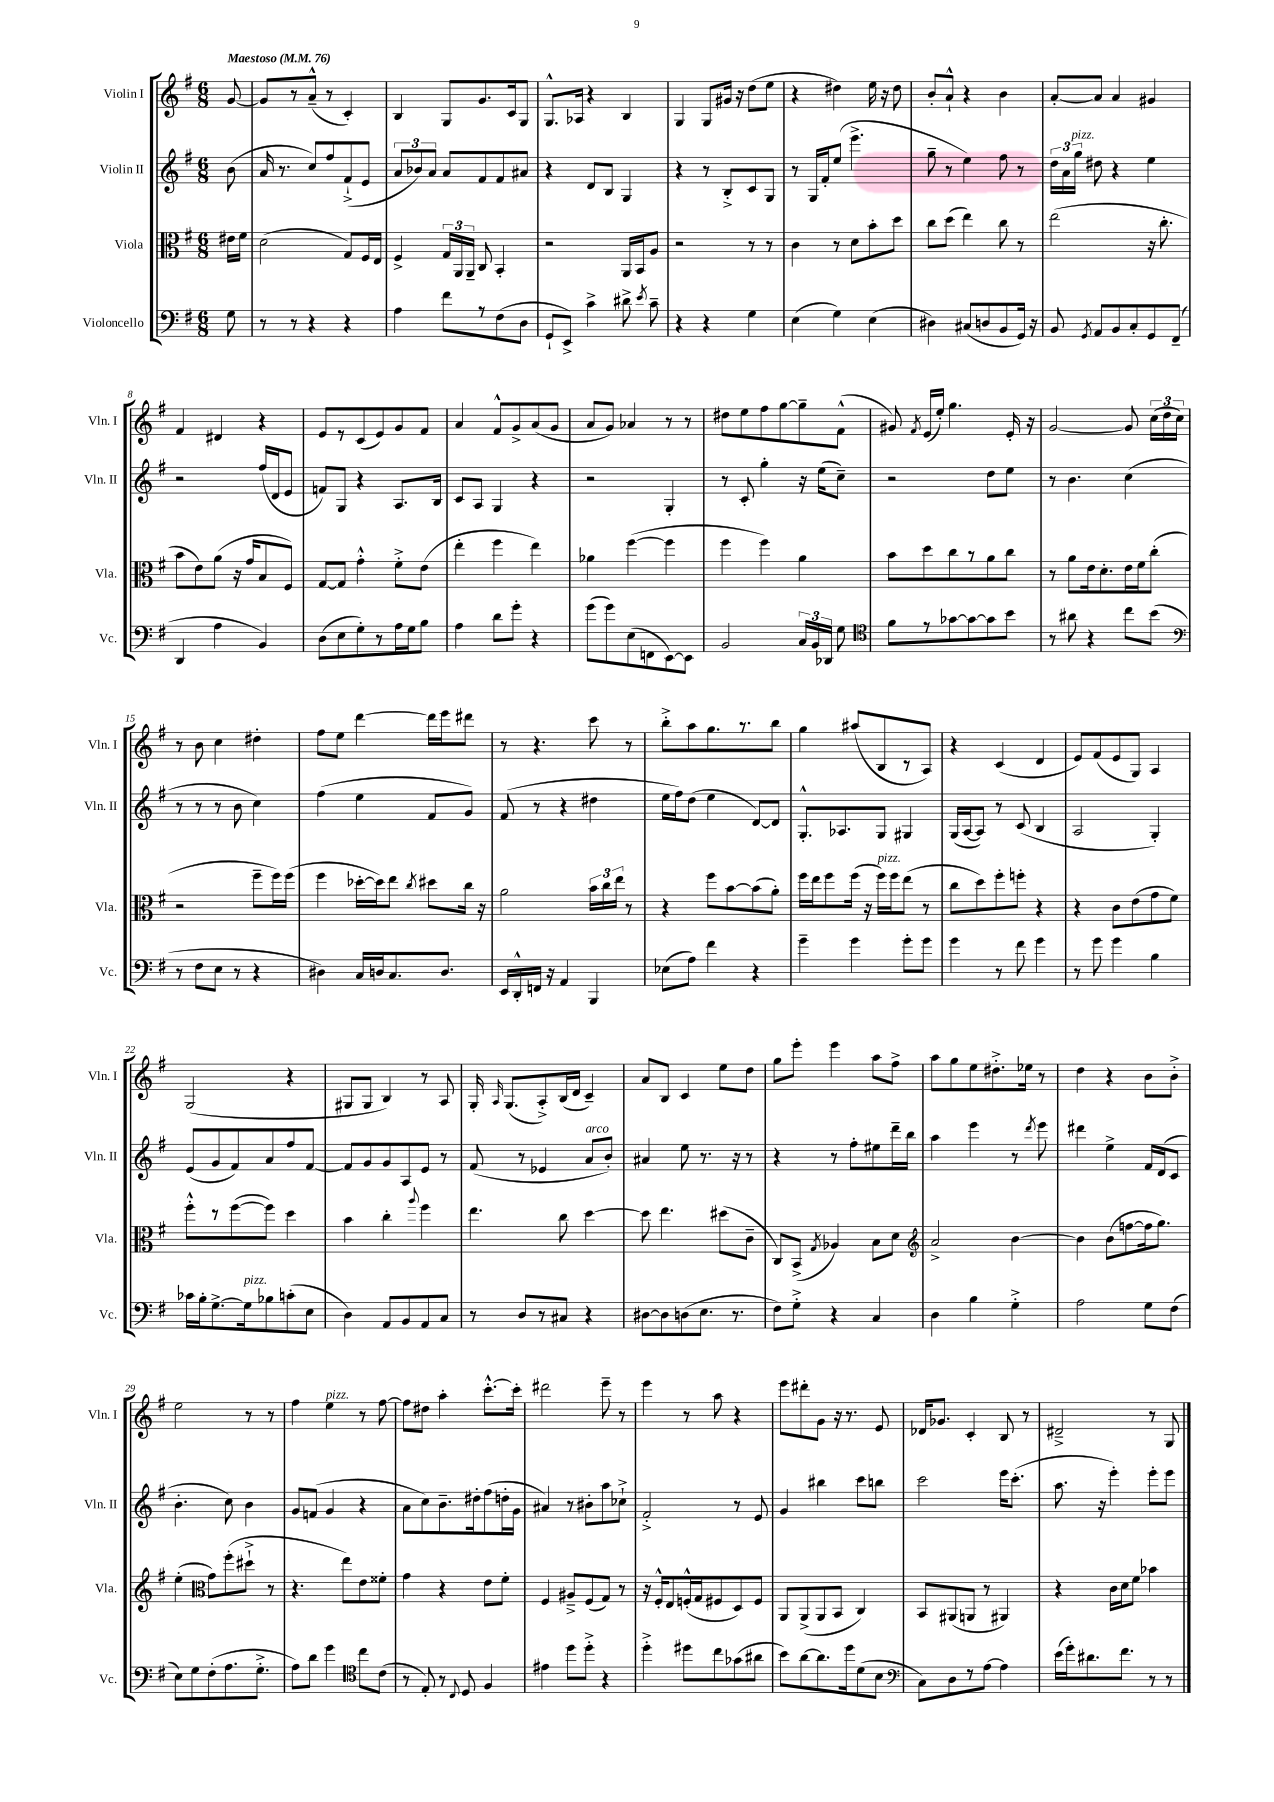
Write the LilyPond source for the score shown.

<<
\new StaffGroup <<
\new Staff = "s0" \with { instrumentName = "Violin I" shortInstrumentName = "Vln. I" } {
    \clef treble \key g \major \numericTimeSignature \time 6/8 \partial 8 \tempo "Maestoso" 4 = 76
    \autoBeamOff g'8~ |
    g'8[ r8 a'8]---^( r8 c'4-.) |
    b4 g8[ g'8. c'16 g8] |
    g8.[-^ aes16] r4 b4 |
    g4 g8[ gis'16] r16 d''8[( e''8] |
    r4 dis''4) e''16 r16 dis''8 |
    b'8[-. a'8]-!-^ r4 b'4 |
    a'8[~-. a'8] a'4 gis'4 |
    fis'4 dis'4 r4 |
    e'8[ r8 c'8( e'8) g'8 fis'8] |
    a'4 fis'8[-^ g'8-> a'8( g'8] |
    a'8[ g'8]) aes'4 r8 r8 |
    dis''8[ e''8 fis''8 g''8~ g''8-- fis'8]-^( |
    gis'8) \acciaccatura { fis'8 } e'16[( e''16]-.) g''4. e'16-. r16 |
    g'2~ g'8 \tuplet 3/2 { c''16[( d''16 c''16]) } |
    r8 b'8 c''4 dis''4-. |
    fis''8[ e''8] d'''4~ d'''16[ e'''16 dis'''8] |
    r8 r4. c'''8 r8 |
    b''8[-.-> a''8 g''8. r8. b''8] |
    g''4 ais''8[( b8 r8 a8]) |
    r4 c'4( d'4 |
    e'8[) fis'8( e'8 g8]) a4 |
    g2( r4 |
    gis8[ gis8] b4) r8 a8 |
    g16-. \grace { a16 } g8.[( a8-.->) b16( d'16] c'4--) |
    a'8[ b8] c'4 e''8[ d''8] |
    g''8[ e'''8]-. e'''4 a''8[ fis''8]-> |
    a''8[ g''8 e''8 dis''8.-.-> ees''16] r8 |
    d''4 r4 b'8[ b'8]-.-> |
    e''2 r8 r8 |
    fis''4 e''4^\markup { \italic "pizz." } r8 fis''8~ |
    fis''8[ dis''8] a''4-. c'''8.[~-.-^ c'''16]-. |
    dis'''2 e'''8-- r8 |
    e'''4 r8 a''8 r4 |
    e'''8[ dis'''8-. g'8] r16 r8. e'8 |
    des'16[ ges'8.] c'4-. b8 r8 |
    dis'2---> r8 g8 \bar "|." |
}
\new Staff = "s1" \with { instrumentName = "Violin II" shortInstrumentName = "Vln. II" } {
    \clef treble \key g \major \numericTimeSignature \time 6/8 \partial 8
    \autoBeamOff b'8( |
    a'16 r8. c''8[) fis''8 fis'8-!->( e'8] |
    \tuplet 3/2 { a'8[ bes'8) a'8] } a'8[ fis'8 fis'8 ais'8] |
    r4 d'8[ b8] g4 |
    r4 r8 b8[-.-> c'8 g8] |
    r8 g16[ fis'16-. e''8]( e'''4.-> |
    g''8-- r8 e''4) fis''8 r8 |
    \tuplet 3/2 { d''16[ a'16 g''16]^\markup { \italic "pizz." } } dis''8 r4 e''4 |
    r2 fis''16[( d'16 e'8] |
    f'8[) g8] r4 a8.[ b16] |
    c'8[ a8] g4 r4 |
    r2 g4-. |
    r8 c'8-. g''4-. r16 e''16[( c''8]--) |
    r2 d''8[ e''8] |
    r8 b'4. c''4( |
    r8 r8 r8 b'8 c''4) |
    fis''4( e''4 fis'8[ g'8]) |
    fis'8( r8 r4 dis''4 |
    e''16[ fis''16) d''8]( e''4 d'8[~) d'8] |
    g8.[-.-^ aes8. g8] gis4 |
    g16[( a16~ a8]) r8 c'8( b4 |
    a2 g4-.) |
    e'8[( g'8 fis'8) a'8 fis''8 fis'8]~ |
    fis'8[ g'8 g'8 a8 e'8] r8 |
    fis'8( r8 ees'4 a'8[^\markup { \italic "arco" } b'8]-.) |
    ais'4 e''8 r8. r16 r8 |
    r4 r8 fis''8[-. eis''8 d'''16-- b''16] |
    a''4 e'''4 r8 \acciaccatura { d'''8 } e'''8 |
    dis'''4 e''4-> fis'16[ d'16( c'8] |
    b'4.-. c''8) b'4 |
    g'8[ f'8]( g'4 r4 |
    a'8[ c''8) b'8.-- dis''16-. fis''8( d''16-. g'16] |
    ais'4) r8 bis'8[-. a''8 ces''8]-!-> |
    fis'2-.-> r8 e'8 |
    g'4 bis''4 c'''8[ b''8] |
    c'''2 e'''16[ c'''8.]-.( |
    a''8. r16 e'''4-.) e'''8[-. e'''8] \bar "|." |
}
\new Staff = "s2" \with { instrumentName = "Viola" shortInstrumentName = "Vla." } {
    \clef alto \key g \major \numericTimeSignature \time 6/8 \partial 8
    \autoBeamOff eis'16[ fis'16] |
    d'2( g8[) fis16 e16] |
    fis4-> \tuplet 3/2 { g16[ a,16 a,16]-- } c8 b,4-. |
    r2 a,16[ b,16 a8] |
    r2 r8 r8 |
    c'4 r8 d'8[ b'8-. d''8] |
    c''8[ d''8]( e''4) c''8 r8 |
    e''2( r16 c''8.-. |
    b'8[ e'8) a'8]( r16 g'16[ b8 fis8]) |
    g8[~ g8] g'4-.-^ fis'8[-.-> e'8]( |
    e''4-. fis''4 e''4) |
    aes'4 fis''4~( fis''4 |
    fis''4 fis''4) a'4 |
    b'8[ d''8 c''8 r8 a'8 c''8] |
    r8 a'8[ e'16 d'8.-. e'16 fis'16 c''8]-.( |
    r2 fis''8[-- fis''16) fis''16]( |
    fis''4 des''16[~-. des''16) e''8] \acciaccatura { c''8 } dis''8[ c''16] r16 |
    a'2 \tuplet 3/2 { b'16[ c''16 e''16] } r8 |
    r4 fis''8[ b'8~ b'8( a'8]-.) |
    fis''16[ e''16 fis''8 fis''16]( r16 fis''16[^\markup { \italic "pizz." }) fis''16 e''8]( r8 |
    c''8[ d''8) fis''8-. f''8]-. r4 |
    r4 c'8[ e'8( g'8 fis'8]) |
    fis''8[-.-^ r8 fis''8~( fis''8]) d''4 |
    b'4 c''4-. \appoggiatura { a''8 } fis''4 |
    e''4. c''8 d''4~ |
    d''8 e''4. dis''8[( c'8]-- |
    c8[) b,8]->( \acciaccatura { g8 } aes4) b8[ d'8] |
    \clef treble a'2-> b'4~ |
    b'4 b'8[( f''8~ f''16 g''8.]) |
    e''4-.( \clef alto g'8[) fis''8-.( dis''8]-!-> r8 |
    r4. e''8[) e'8 fisis'8]-. |
    g'4 r4 e'8[ fis'8]-. |
    fis4 ais8[---> fis8( g8]) r8 |
    r16 fis16[-.-^ e8 f16-.-^( g16 fis8 d8) fis8] |
    a,8[ a,8->( a,8 b,8] c4) |
    b,8[ ais,8( a,8] r8 ais,4) |
    r4 c'16[ d'16 fis'8] bes'4 \bar "|." |
}
\new Staff = "s3" \with { instrumentName = "Violoncello" shortInstrumentName = "Vc." } {
    \clef bass \key g \major \numericTimeSignature \time 6/8 \partial 8
    \autoBeamOff g8 |
    r8 r8 r4 r4 |
    a4 fis'8[ r8 fis8( d8] |
    g,8[-! e,8]->) c'4-> dis'8-> \acciaccatura { e'8 } c'8-- |
    r4 r4 g4 |
    e4( g4) e4( |
    dis4) cis8[( d8 b,8 g,16]) r16 |
    b,8 \acciaccatura { g,8 } a,8[ b,8 c8-. g,8 fis,8]--( |
    d,4 a4 b,4) |
    d8[( e8 g8-.) r8 a16 g16 b8] |
    a4 d'8[ g'8]-. r4 |
    g'8[( g'8) e8( f,8 e,8~) e,8] |
    b,2 \tuplet 3/2 { c16[ b,16 des,16] } g8 |
    \clef tenor fis'8[ r8 ges'8~ ges'8~ ges'8 b'8] |
    r8 ais'8 r4 c''8[ b'8]( |
    \clef bass r8 fis8[ e8] r8 r4 |
    dis4) c16[ d16 c8. d8.] |
    e,16[ d,16-.-^ f,16] r16 a,4 b,,4 |
    ees8[( a8]) fis'4 r4 |
    g'4-- g'4 g'8[-. g'8] |
    g'4 r8 fis'8 g'4 |
    r8 g'8 g'4 b4 |
    ces'16[ b16-. g8.~-> g16^\markup { \italic "pizz." } bes8 c'8-.( e8] |
    d4) a,8[ b,8 a,8 c8] |
    r8 d8[ r8 cis8] r4 |
    dis8[~ dis8 d8( e8.] r8. |
    fis8[) g8]-.-> r4 c4 |
    d4 b4 g4-.-> |
    a2 g8[ fis8]( |
    e8[) g8 fis8-.( a8. g8.]-.-> |
    a8[) d'8] g'4 \clef tenor c''8[ c'8]( |
    r8 e8-.) r8 \appoggiatura { c8 } d8 fis4 |
    eis'4 d''8[ d''8]-.-> r4 |
    d''4-.-> dis''8[ c''8 ges'8( ais'8] |
    b'8[) a'8~ a'8. d''16 d'8( b8] |
    \clef bass c8[) d8 r8 a8]~ a4 |
    e'16[( g'16-.) dis'8. fis'8.] r8 r8 \bar "|." |
}
>>
>>
